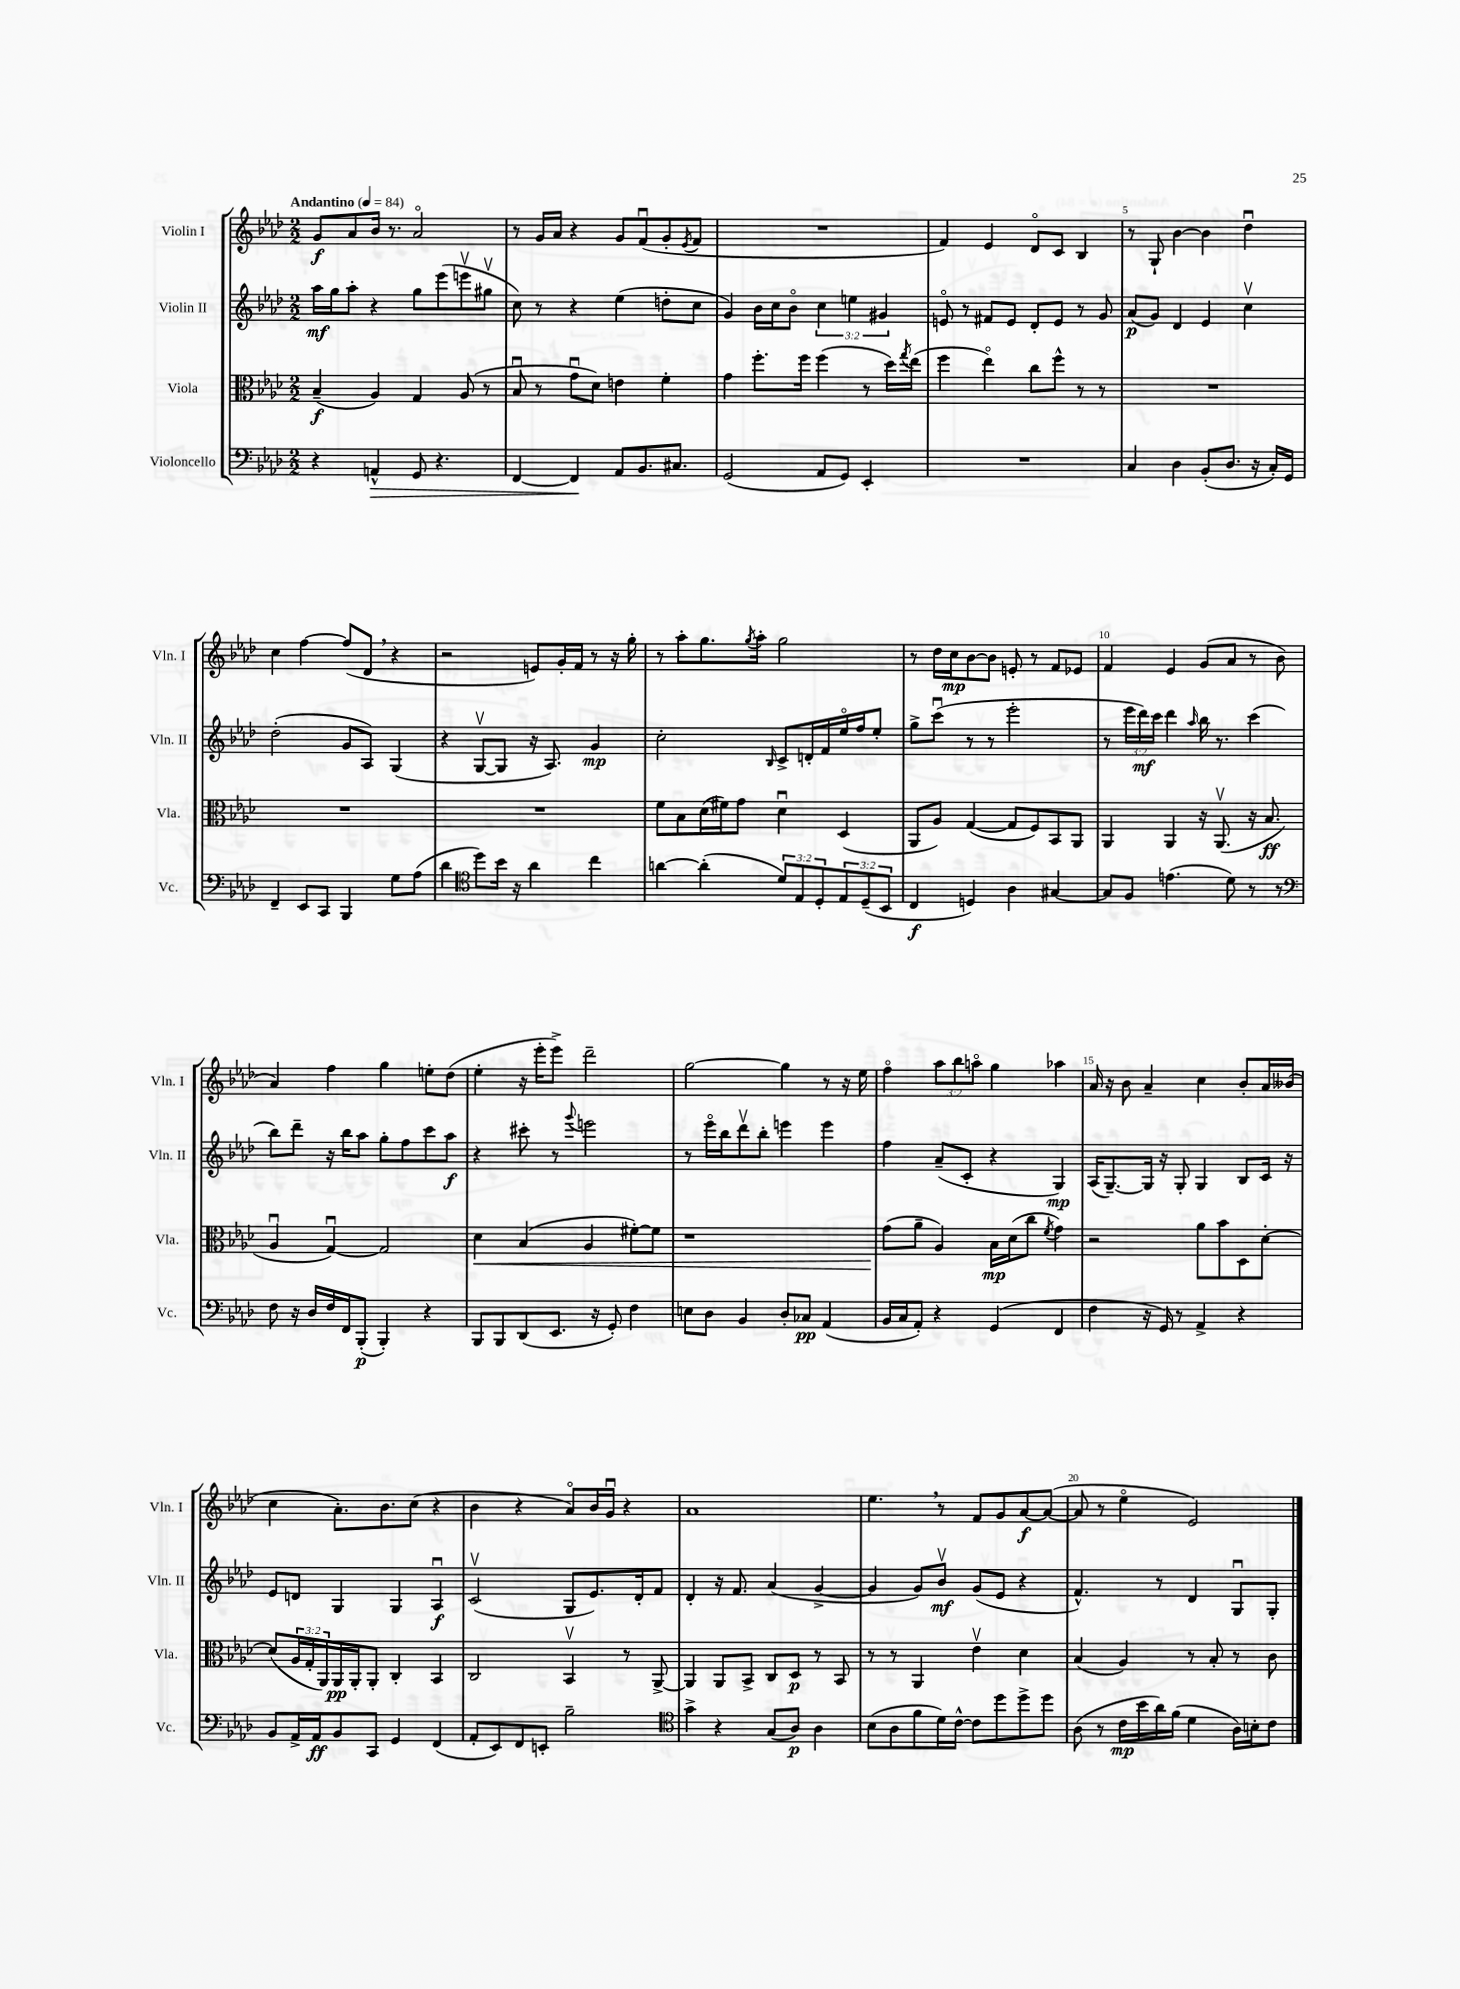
<<
\new StaffGroup <<
\new Staff = "s0" \with { instrumentName = "Violin I" shortInstrumentName = "Vln. I" } {
    \clef treble \key aes \major \numericTimeSignature \time 2/2 \override Staff.TupletNumber.text = #tuplet-number::calc-fraction-text \tempo "Andantino" 4 = 84
    g'8\f aes'8 bes'16 r8. aes'2\flageolet |
    r8 g'16 aes'16 r4 g'8 f'8\downbow( g'8-. \acciaccatura { ees'8 } f'8 |
    R1 |
    f'4) ees'4 des'8\flageolet c'8 bes4 |
    r8 g8-! bes'4~ bes'4 des''4\downbow |
    c''4 f''4~ f''8( des'8 \breathe r4 |
    r2 e'8) g'16-. f'16 r8 r16 g''16-. |
    r8 aes''8-. g''8. \acciaccatura { g''8 } aes''16-. g''2 |
    r8 des''16 c''16\mp bes'8~ bes'8 e'8-. r8 f'8 ees'8 |
    f'4 ees'4 g'8( aes'8 r8 bes'8 |
    aes'4) f''4 g''4 e''8-. des''8( |
    ees''4-. r16 ees'''16-. ees'''8->) des'''2-- |
    g''2~ g''4 r8 r16 ees''16 |
    f''4\flageolet \tuplet 3/2 { aes''8 bes''8 a''8\flageolet } g''4 aes''4 |
    aes'16 r16 bes'8 aes'4-- c''4 bes'8-. aes'16 beses'16( |
    c''4 aes'8.-.) bes'8. c''8( r4 |
    bes'4 r4 aes'8\flageolet) bes'16 g'16\downbow r4 |
    aes'1 |
    ees''4. \breathe r8 f'8 g'8 aes'8~\f aes'8~( |
    aes'8 r8 ees''4\flageolet ees'2) \bar "|." |
}
\new Staff = "s1" \with { instrumentName = "Violin II" shortInstrumentName = "Vln. II" } {
    \clef treble \key aes \major \numericTimeSignature \time 2/2 \override Staff.TupletNumber.text = #tuplet-number::calc-fraction-text
    aes''16\mf g''16 aes''8-. r4 g''8 ees'''8( e'''8\upbow gis''8\upbow |
    c''8) r8 r4 ees''4( d''8-. c''8 |
    g'4) bes'16 c''16 bes'8\flageolet \tuplet 3/2 { c''4 e''4 gis'4 } |
    e'8\flageolet r8 fis'8 e'8 des'8-. e'8 r8 g'8 |
    aes'8\p( g'8) des'4 ees'4 c''4\upbow |
    des''2-.( g'8 aes8) g4( |
    r4 g8~\upbow g8 r16 aes8.) g'4\mp |
    c''2-. \grace { bes16 } c'8-> d'16-. f'16 ees''16\flageolet f''16 ees''8-. |
    g''8-> c'''8\downbow( r8 r8 ees'''2-. |
    r8 \tuplet 3/2 { ees'''16 des'''16\mf) c'''16 } des'''4 \grace { aes''16 } bes''16 r8. c'''4( |
    bes''8) des'''8-- r16 bes''16 aes''8 g''8-. f''8 c'''8 aes''8\f |
    r4 cis'''8-. r8 \appoggiatura { g'''8 } e'''2 |
    r8 ees'''16\flageolet bes''16 des'''8\upbow bes''8-. e'''4 e'''4 |
    f''4 aes'8--( c'8-. r4 g4\mp) |
    aes16( g8.~--) g16 r16 g8-. g4 bes8 c'16 r16 |
    ees'8 d'8 g4 g4 aes4\downbow\f |
    c'2\upbow( g8 ees'8.) des'16-. f'8 |
    des'4-. r16 f'8. aes'4( g'4~-> |
    g'4 g'8) bes'8\upbow\mf g'8( ees'8 r4 |
    f'4.-^) r8 des'4 g8\downbow g8-. \bar "|." |
}
\new Staff = "s2" \with { instrumentName = "Viola" shortInstrumentName = "Vla." } {
    \clef alto \key aes \major \numericTimeSignature \time 2/2 \override Staff.TupletNumber.text = #tuplet-number::calc-fraction-text
    bes4--\f( aes4) g4 aes8( r8 |
    bes8\downbow r8 g'8\downbow des'8) e'4 f'4-. |
    g'4 f''8.-. f''16 f''4( r8 des''16) \acciaccatura { g''8 } ees''16( |
    f''4 ees''4\flageolet) c''8 f''8-^ r8 r8 |
    R1 |
    R1 |
    R1 |
    f'8 bes8 des'16( fis'16) g'8 des'4\downbow des4( |
    aes,8 aes8) g4~( g8 f8) bes,8 aes,8 |
    aes,4 aes,4 r16 aes,8.\upbow( r16 bes8.\ff |
    aes4\downbow g4~\downbow) g2 |
    des'4\< bes4( aes4 fis'8~-.) fis'8 |
    r1 |
    g'8\!( aes'8-- aes4) bes16\mp des'16( c''8 \acciaccatura { f'8 } g'4) |
    r2 aes'8 bes'8 des8 des'8~-. |
    des'8( \tuplet 3/2 { aes16 g16-. aes,16) } aes,16\pp aes,16-. aes,8-. c4-. bes,4 |
    c2 bes,4\upbow r8 aes,8~-> |
    aes,4 aes,8 bes,8-> c8 des8\p r8 bes,8 |
    r8 r8 aes,4 ees'4\upbow des'4 |
    bes4( aes4) r8 bes8-. r8 c'8 \bar "|." |
}
\new Staff = "s3" \with { instrumentName = "Violoncello" shortInstrumentName = "Vc." } {
    \clef bass \key aes \major \numericTimeSignature \time 2/2 \override Staff.TupletNumber.text = #tuplet-number::calc-fraction-text
    r4 a,4-^\> g,8 r4. |
    f,4~ f,4\! aes,8 bes,8. cis8. |
    g,2( aes,8 g,8) ees,4-. |
    R1 |
    c4 des4 bes,8-.( des8. r16 c16-.) g,16 |
    f,4-- ees,8 c,8 bes,,4 g8 aes8( |
    des'4 \clef tenor des''8) bes'16 r16 aes'4 c''4 |
    a'4~ a'4-.( \tuplet 3/2 { des'8) ees8 des8-. } \tuplet 3/2 { ees8 des8--( bes,8 } |
    c4\f d4) aes4 gis4~ |
    gis8 f8 e'4.( des'8) r8 r8 |
    \clef bass f8 r16 des16 f16 f,16 bes,,8-.\p( bes,,4-.) r4 |
    bes,,8 bes,,8 des,8( ees,8. r16 g,8-.) f4 |
    e8 des8 bes,4 des8-. ces8\pp aes,4( |
    bes,16 c16 aes,8-.) r4 g,4( f,4 |
    f4 r16 g,16) r8 aes,4-> r4 |
    bes,8 aes,16-> aes,16\ff bes,8 c,8 g,4 f,4( |
    aes,8-. ees,8) f,8 e,8-. bes2-- |
    \clef tenor g'4-> r4 g8( aes8\p) aes4 |
    bes8( aes8 f'8 des'16) c'16~-^ c'8 des''8 des''8-> des''8 |
    aes8( r8 c'16\mp bes'16 aes'16) f'16( des'4 aes16) b16-. c'8 \bar "|." |
}
>>
>>
\layout { \context { \Score \override BarNumber.break-visibility = ##(#f #t #t) barNumberVisibility = #(every-nth-bar-number-visible 5) } }
